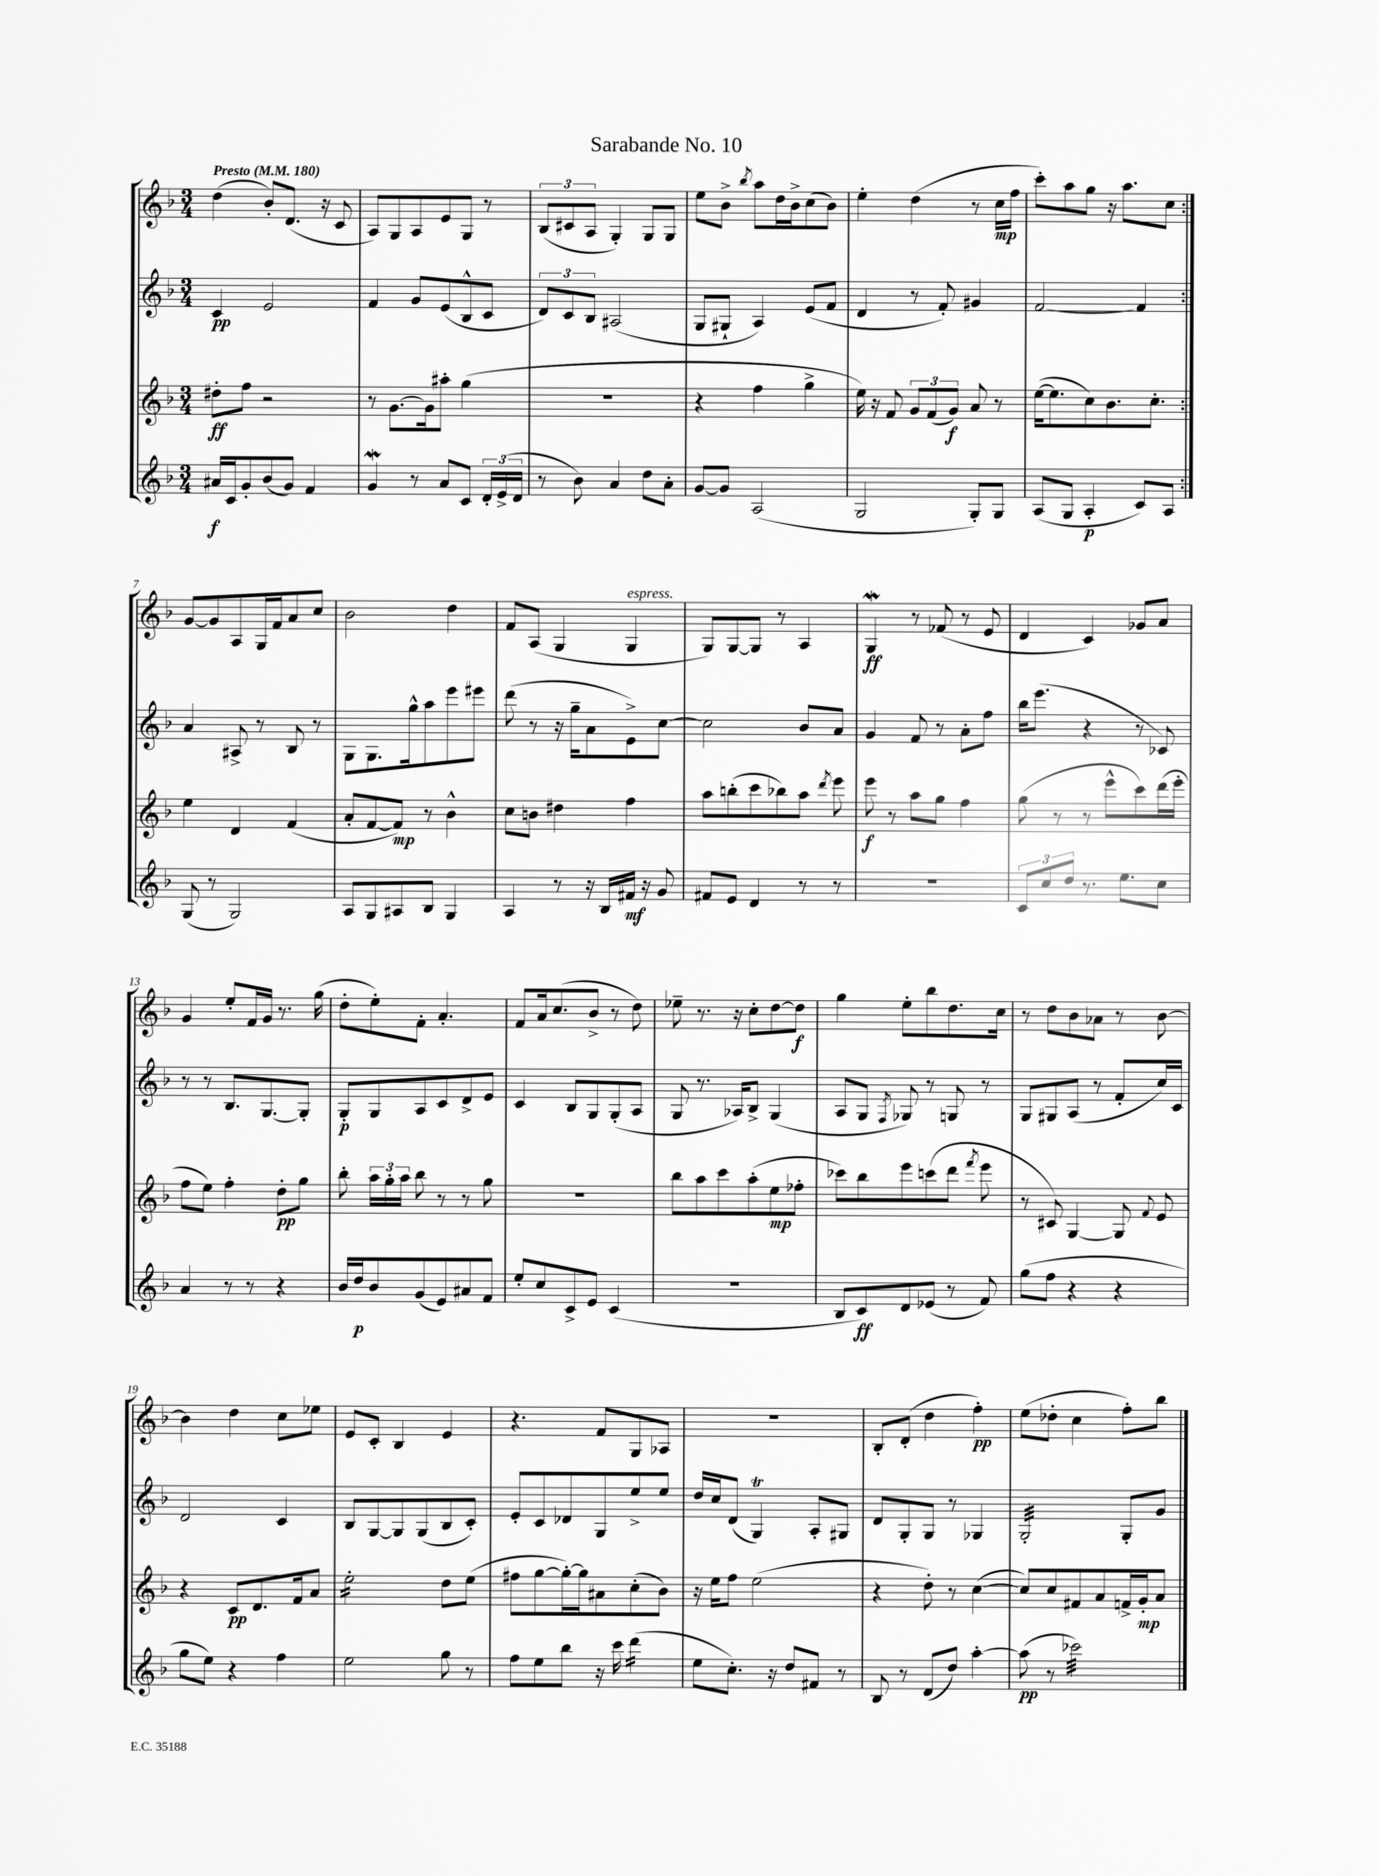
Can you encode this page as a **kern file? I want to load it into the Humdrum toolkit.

**kern	**kern	**kern	**kern
*staff4	*staff3	*staff2	*staff1
*clefG2	*clefG2	*clefG2	*clefG2
*k[b-]	*k[b-]	*k[b-]	*k[b-]
*M3/4	*M3/4	*M3/4	*M3/4
*MM180	*MM180	*MM180	*MM180
16a#	8dd#'	4c	(4dd
16c	.	.	.
8g'	8ff	.	.
(8b-	2r	2e	8b-')
8g)	.	.	(8.d
4f	.	.	.
.	.	.	16r
.	.	.	8c
=	=	=	=
4g	8r	4f	8A)
.	[8.g	.	8G
8r	.	8g	8A
.	16g]	.	.
8a	8aa#'	(8e	8e
8c	(4gg	8B-^^	8G
24d'	.	8c	8r
(24e^	.	.	.
24d	.	.	.
=	=	=	=
8r	2.r	12d)	(12B-
.	.	12c	12c#
8b-)	.	.	.
.	.	12B-	12A
4a	.	(2A#	4G')
8dd	.	.	8G
8a'	.	.	8G
=	=	=	=
[8g	4r	8G	8ee
8g]	.	8G#`	8b-^
.	.	.	8qbb-
(2A	4ff	4A)	8aa
.	.	.	16dd
.	.	.	16b-^
.	4gg^	(8e	(8cc
.	.	8f	8b-)
=	=	=	=
2G	16ee)	4d	4ee'
.	16r	.	.
.	8f	.	.
.	12g	8r	(4dd
.	(12f	.	.
.	.	8f')	.
.	12g)	.	.
8G')	8a	4g#	8r
8G	8r	.	16cc
.	.	.	16ff
=	=	=	=
(8A	([16ee	[2f	8ccc')
.	8.ee]	.	.
8G	.	.	8aa
4A'	8cc)	.	8gg
.	8.b-	.	16r
.	.	.	8.aa
8c)	.	4f]	.
.	8.cc'	.	.
8A	.	.	8cc
=:|!	=:|!	=:|!	=:|!
(8G	4ee	4a	[8g
8r	.	.	8g]
2G)	4d	8A#^	8A
.	.	8r	16G
.	.	.	16f
.	(4f	8B-	8a
.	.	8r	8cc
=	=	=	=
8A	8a'	8G	2b-
8G	[8f	8.G	.
8A#	8f])	.	.
.	.	16gg^^	.
8B-	8r	8aa	.
4G	4b-^^	8eee	4dd
.	.	8eee#	.
=	=	=	=
4A	8cc	(8ddd	8f
.	8b	8r	(8A
8r	4dd#	16r	4G
.	.	16gg~	.
16r	.	8a	.
16B-	.	.	.
16f#	4ff	8e^)	4G
16r	.	.	.
8g	.	[8cc	.
=	=	=	=
8f#	8aa	2cc]	8G)
8e	(8bb'	.	[8G
4d	8ccc	.	8G]
.	8bb-)	.	8r
8r	8aa	8b-	4A
.	8qddd	.	.
8r	8eee	8a	.
=	=	=	=
2.r	8eee	4g	4G
.	8r	.	.
.	8aa	8f	8r
.	8gg	8r	(8f-
.	4ff	8a'	8r
.	.	8ff	8e
=	=	=	=
12c	(8gg	16bb-	4d
.	.	(8.eee	.
12cc	.	.	.
.	8r	.	.
12dd	.	.	.
8.r	8r	4r	4c)
.	8eee^^	.	.
8.ee	.	.	.
.	8ccc)	8r	8g-
8cc	(16ddd	8c-)	8a
.	16eee'	.	.
=	=	=	=
4a	8ff	8r	4g
.	8ee)	8r	.
8r	4ff'	8.B-	8ee'
8r	.	.	16f
.	.	[8.G	16g
4r	8dd'	.	8.r
.	8gg	8G']	.
.	.	.	(16gg
=	=	=	=
16b-	8bb-'	8G'	8dd'
16dd	.	.	.
8b-	24aa	8G	8ee')
.	24gg'	.	.
.	24aa	.	.
(8g	8bb-	8A	8f'
8e)	8r	8c	4.a'
8a#	8r	8d^	.
8f	8gg	8e	.
=	=	=	=
8ee'	2.r	4c	8f
8cc	.	.	16a
.	.	.	(8.cc
8c^	.	8B-	.
8e	.	8G	8b-^
(4c	.	(8G'	8r
.	.	8A	8dd)
=	=	=	=
2.r	8bb-	8G	8ee-~
.	8aa	8.r	8.r
.	8ccc	.	.
.	.	16A-)	16r
.	(8aa'	8B-^	8cc'
.	8ee	(4G	[8dd
.	8ff-'	.	8dd]
=	=	=	=
8B-	8ccc-)	8A	4gg
8c)	8bb-	8G	.
.	.	8qF	.
8d	8eee	8G-)	8ee'
(8e-	(8ccc	8r	8bb-
8r	8ddd	8G	8.dd
.	8qfff	.	.
8f)	8eee	8r	.
.	.	.	16cc
=	=	=	=
(8gg	8r	8G	8r
8ff	8c#)	8G#	8dd
4r	[4G	(8A	8b-
.	.	8r	8a-
4r	8G]	8f'	8r
.	8qqf	.	.
.	8e	16cc)	[8b-
.	.	16c	.
=	=	=	=
8gg	4r	2d	4b-]
8ee)	.	.	.
4r	8c	.	4dd
.	8.d	.	.
4ff	.	4c	8cc
.	16f	.	.
.	8a	.	8ee-
=	=	=	=
2ee	2ee'	8B-	8e
.	.	[8G	8c'
.	.	8G]	4B-
.	.	(8G	.
8gg	8dd	8B-	4e
8r	(8ee	8c')	.
=	=	=	=
8ff	8ff#	8e'	4.r
8ee	[8gg	8c	.
8bb-	16gg'_)	8d-	.
.	16gg]	.	.
16r	8a#	8G	8f
16ccc	.	.	.
(4ddd	(8cc'	8ee^	8G
.	8b-)	8ee	8A-
=	=	=	=
8ee	16r	16dd	2.r
.	16ee	16cc	.
8.cc')	8ff	(8d	.
.	(2ee	4G)	.
16r	.	.	.
8dd	.	.	.
8f#	.	8A'	.
8r	.	8G#	.
=	=	=	=
8B-	4r	8d	8B-'
8r	.	8G'	(8d'
(8d	8dd')	8G	4dd
8dd)	8r	8r	.
[4aa'	([4cc	4G-	4ff')
=	=	=	=
(8aa]	8cc])	2G'	(8ee
8r	8cc	.	8dd-'
2ccc-)	8f#	.	4cc
.	8a	.	.
.	16f^	8G'	8ff')
.	16g'	.	.
.	8a	8g	8bb-
==	==	==	==
*-	*-	*-	*-
